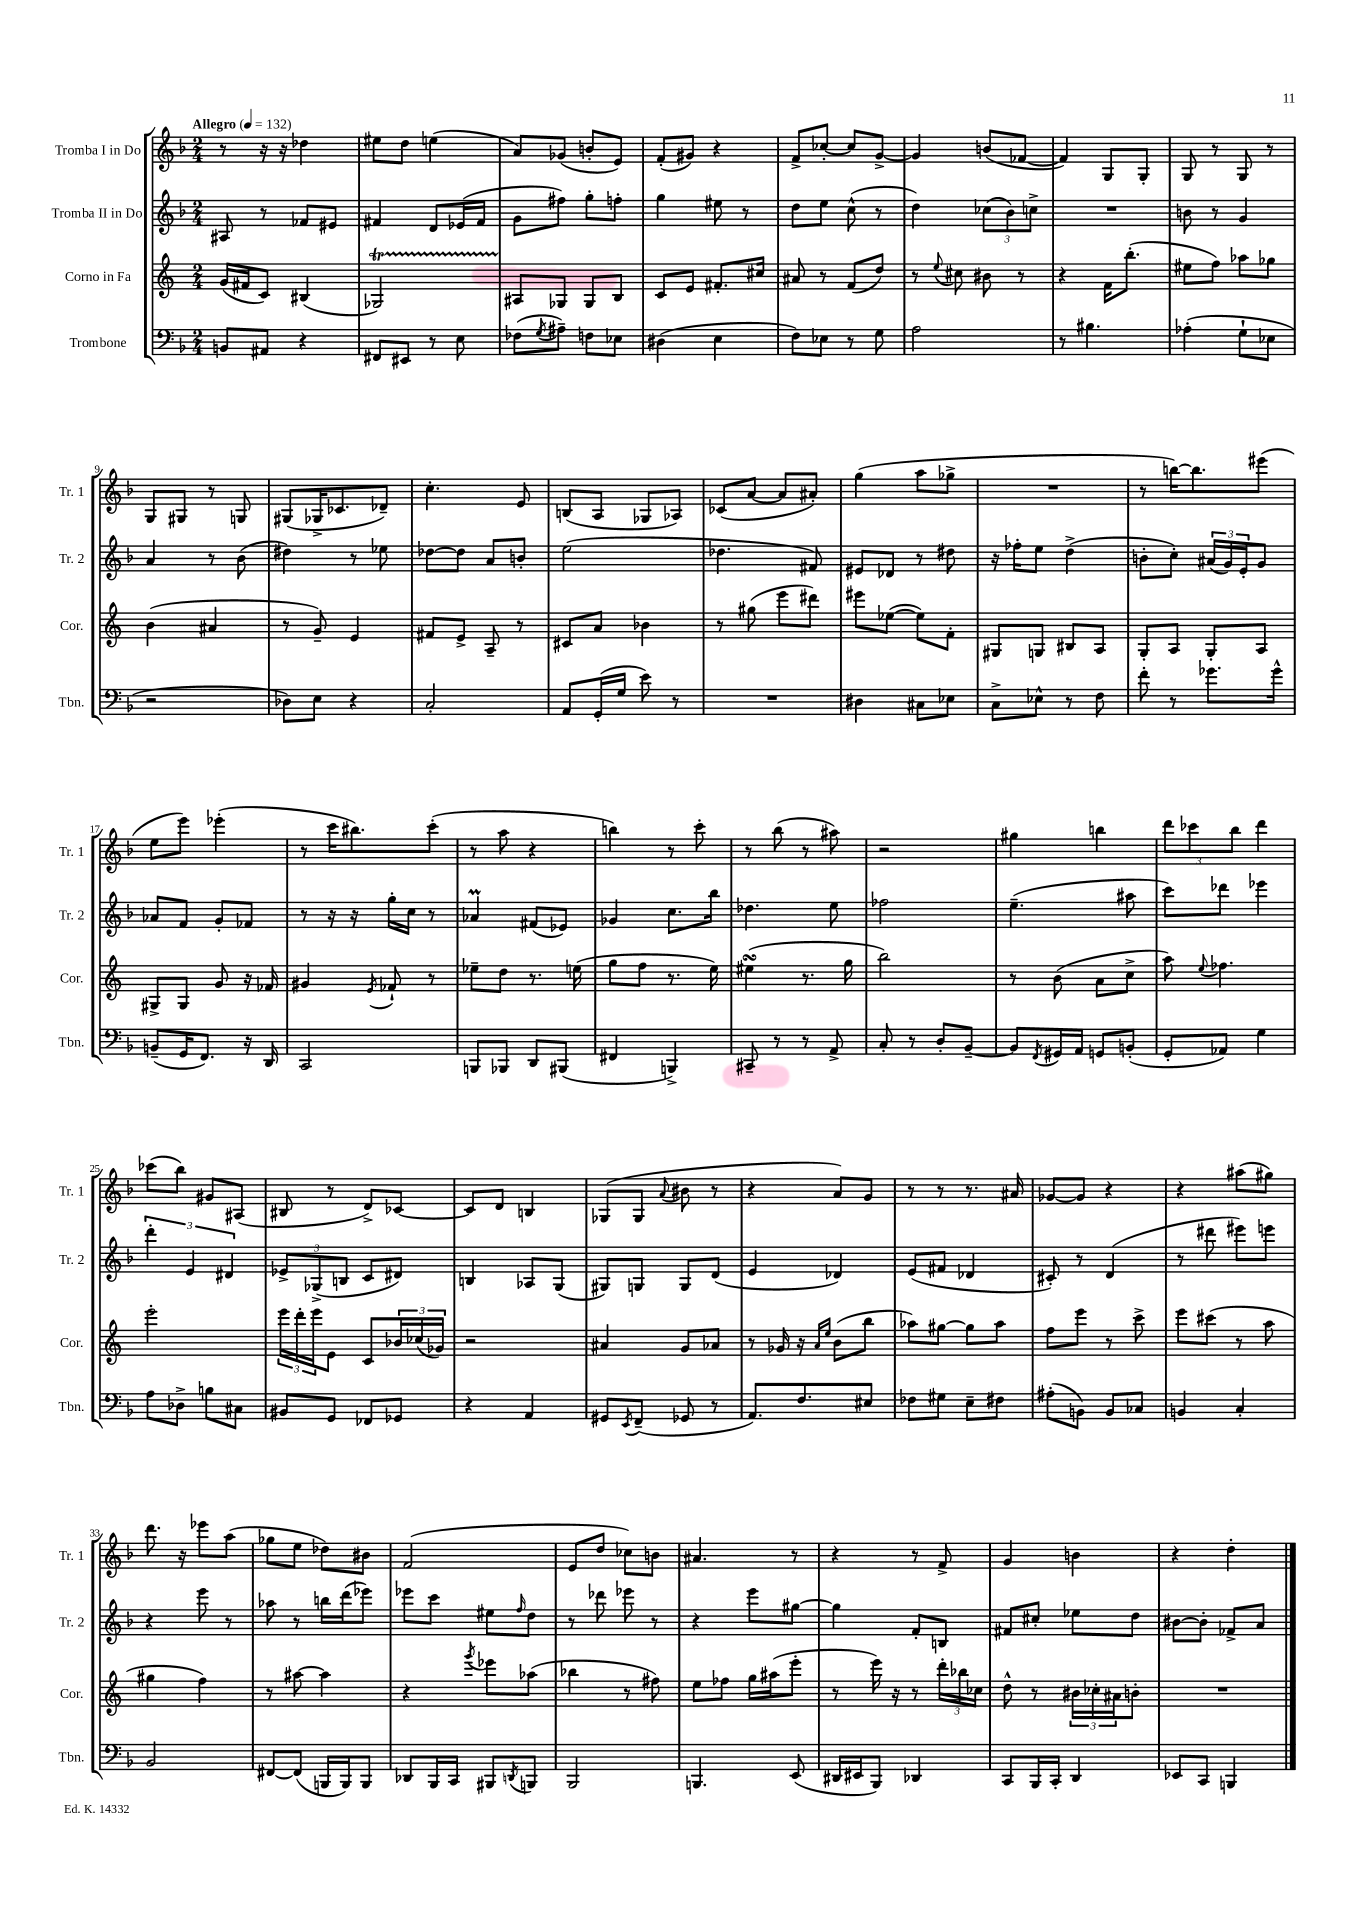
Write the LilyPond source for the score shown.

<<
\new StaffGroup <<
\new Staff = "s0" \with { instrumentName = "Tromba I in Do" shortInstrumentName = "Tr. 1" } {
    \clef treble \key f \major \numericTimeSignature \time 2/4 \tempo "Allegro" 4 = 132
    r8 r16 r16 des''4 |
    eis''8 d''8 e''4( |
    a'8) ges'8( b'8-. e'8) |
    f'8-.( gis'8) r4 |
    f'8-> ces''8~-. ces''8 g'8~-> |
    g'4 b'8( fes'8~ |
    fes'4) g8 g8-. |
    g8 r8 g8 r8 |
    g8 gis8 r8 g8 |
    gis8( ges16-> ces'8. des'8--) |
    c''4.-. e'8 |
    b8( a8 ges8 aes8) |
    ces'8( a'8~ a'8 ais'8-.) |
    g''4( a''8 ges''8-> |
    R2 |
    r8 b''16~) b''8. eis'''8( |
    e''8 e'''8) ees'''4-.( |
    r8 c'''16 bis''8.) c'''8-.( |
    r8 a''8 r4 |
    b''4) r8 c'''8-. |
    r8 bes''8( r8 ais''8) |
    r2 |
    gis''4 b''4 |
    \tuplet 3/2 { d'''8 ces'''8 bes''8 } d'''4 |
    ces'''8( bes''8) gis'8 ais8( |
    bis8 r8 d'8->) ces'8~ |
    ces'8 d'8 b4 |
    ges8( ges8 \appoggiatura { a'8 } bis'8 r8 |
    r4 a'8) g'8 |
    r8 r8 r8. ais'16 |
    ges'8~ ges'8 r4 |
    r4 ais''8( gis''8) |
    d'''8. r16 ees'''8 a''8( |
    ges''8 e''8 des''8) bis'8 |
    f'2( |
    e'8 d''8 ces''8) b'8 |
    ais'4. r8 |
    r4 r8 f'8-> |
    g'4 b'4 |
    r4 d''4-. \bar "|." |
}
\new Staff = "s1" \with { instrumentName = "Tromba II in Do" shortInstrumentName = "Tr. 2" } {
    \clef treble \key f \major \numericTimeSignature \time 2/4
    ais8 r8 fes'8 eis'8 |
    fis'4 d'8 ees'16( fis'16 |
    g'8 fis''8) g''8-. f''8-. |
    g''4 eis''8 r8 |
    d''8 e''8 c''8-^( r8 |
    d''4) \tuplet 3/2 { ces''8( bes'8) c''8-> } |
    R2 |
    b'8 r8 g'4 |
    a'4 r8 bes'8( |
    dis''4) r8 ees''8 |
    des''8~ des''8 a'8 b'8-. |
    e''2( |
    des''4. fis'8) |
    eis'8 des'8 r8 dis''8 |
    r16 fes''16-. e''8 d''4->( |
    b'8-. c''8-.) \tuplet 3/2 { ais'16( g'16) e'16-. } g'8 |
    aes'8 f'8 g'8-. fes'8 |
    r8 r16 r16 g''16-. c''16 r8 |
    aes'4\prall fis'8( ees'8) |
    ges'4 c''8. bes''16 |
    des''4. e''8 |
    fes''2 |
    e''4.--( ais''8 |
    c'''8) des'''8 ees'''4 |
    \tuplet 3/2 { d'''4-. e'4 dis'4 } |
    \tuplet 3/2 { ees'8-> ges8->( b8 } c'8 dis'8) |
    b4 aes8 g8( |
    gis8) g8 g8 d'8( |
    e'4 des'4) |
    e'8( fis'8 des'4 |
    cis'8-.) r8 d'4( |
    r8 dis'''8 eis'''8) e'''8 |
    r4 e'''8 r8 |
    aes''8 r8 b''16 d'''16( ees'''8) |
    ees'''8 c'''8 eis''8 \grace { f''16 } d''8 |
    r8 des'''8 ees'''8 r8 |
    r4 e'''8 gis''8~ |
    gis''4 f'8-. b8 |
    fis'8 cis''8-. ees''8 d''8 |
    bis'8~ bis'8-. fes'8-> a'8 \bar "|." |
}
\new Staff = "s2" \with { instrumentName = "Corno in Fa" shortInstrumentName = "Cor." } {
    \clef treble \key c \major \numericTimeSignature \time 2/4
    g'16( fis'16 c'8) bis4( |
    ges2\startTrillSpan) |
    ais8\stopTrillSpan ges8 ges8 b8 |
    c'8 e'8 fis'8.-. cis''16 |
    ais'8 r8 f'8( d''8) |
    r8 \appoggiatura { e''8 } cis''8 bis'8 r8 |
    r4 f'16 b''8.-.( |
    eis''8 f''8) aes''8 ges''8 |
    b'4( ais'4 |
    r8 g'8--) e'4 |
    fis'8 e'8-> a8-- r8 |
    cis'8 a'8 bes'4 |
    r8 gis''8( e'''8 dis'''8) |
    eis'''8 ees''8~( ees''8) f'8-. |
    gis8 g8 bis8 a8 |
    g8-. a8 g8-. a8 |
    gis8-> gis8 g'8 r16 fes'16 |
    gis'4 \acciaccatura { e'8 } fes'8-! r8 |
    ees''8-- d''8 r8. e''16( |
    g''8 f''8 r8. e''16) |
    eis''4\turn( r8. g''16 |
    b''2) |
    r8 b'8( a'8 c''8-> |
    a''8) \appoggiatura { e''8 } fes''4. |
    e'''2-. |
    \tuplet 3/2 { e'''16 d'''16-. e'''16 } e'8 c'8 \tuplet 3/2 { bes'16 ces''16( ges'16) } |
    r2 |
    ais'4 g'8 aes'8 |
    r8 ges'16 r16 \grace { a'16 e''16 } b'8( b''8 |
    aes''8) gis''8~ gis''8 aes''8 |
    f''8 e'''8 r8 c'''8-> |
    e'''8 cis'''8( r8 a''8 |
    gis''4 f''4) |
    r8 ais''8~ ais''4 |
    r4 \acciaccatura { g'''8 } ees'''8 aes''8( |
    bes''4 r8 fis''8) |
    e''8 fes''8 g''16 ais''16( e'''8-. |
    r8 e'''16) r16 r8 \tuplet 3/2 { d'''16-. bes''16 ces''16 } |
    d''8-^ r8 \tuplet 3/2 { bis'16 ces''16-. ais'16 } b'8-. |
    R2 \bar "|." |
}
\new Staff = "s3" \with { instrumentName = "Trombone" shortInstrumentName = "Tbn." } {
    \clef bass \key f \major \numericTimeSignature \time 2/4
    b,8 ais,8 r4 |
    fis,8 eis,8 r8 e8 |
    fes8( \acciaccatura { g8 } ais8--) f8 ees8 |
    dis4( e4 |
    f8) ees8 r8 g8 |
    a2 |
    r8 bis4. |
    aes4-.( g8-! ees8 |
    r2 |
    des8) e8 r4 |
    c2-. |
    a,8 g,16-.( g16 e'8) r8 |
    R2 |
    dis4 cis8 ees8 |
    c8-> ees8-^ r8 f8 |
    f'8-. r8 ges'8. ges'16-^ |
    b,8--( g,16 f,8.) r16 d,16 |
    c,2 |
    b,,8 bes,,8 d,8 bis,,8( |
    fis,4 b,,4->) |
    cis,8-- r8 r8 a,8-> |
    c8-. r8 d8-. bes,8~-- |
    bes,8 \acciaccatura { f,8 } gis,16 a,16 g,8 b,8-.( |
    g,8-. aes,8) g4 |
    a8 des8-> b8 cis8 |
    bis,8 g,8 fes,8 ges,8 |
    r4 a,4 |
    gis,8 \acciaccatura { e,8 } f,8--( ges,8 r8 |
    a,8.) f8. eis8 |
    fes8 gis8 e8-- fis8 |
    ais8-.( b,8) b,8 ces8 |
    b,4 c4-. |
    bes,2 |
    fis,8~ fis,8( b,,16 b,,16) b,,8 |
    des,8 bes,,16 c,16 bis,,8 \acciaccatura { d,8 } b,,8 |
    bes,,2 |
    b,,4. e,8( |
    dis,16 eis,16 bes,,8) des,4 |
    c,8 bes,,16 c,16-. d,4 |
    ees,8 c,8 b,,4 \bar "|." |
}
>>
>>
